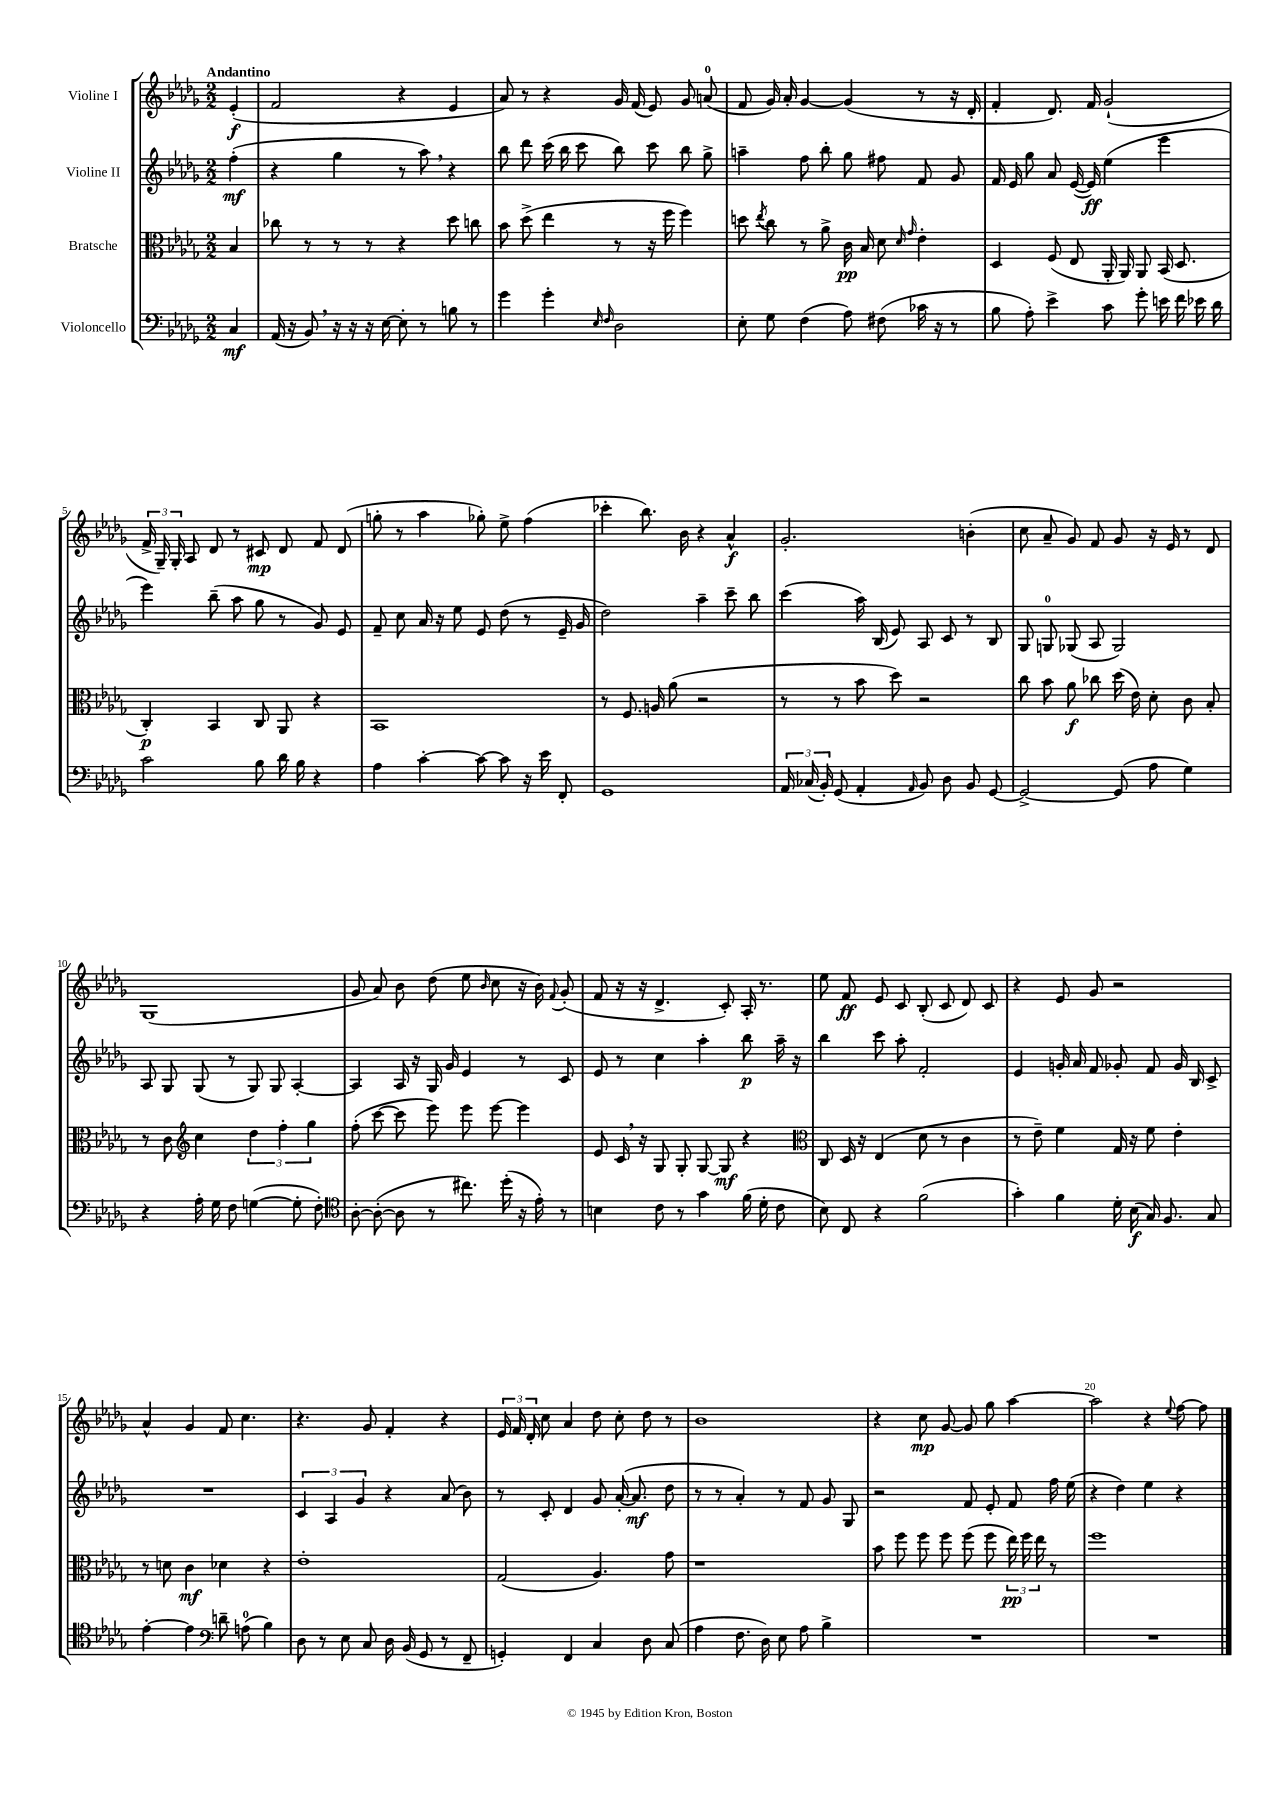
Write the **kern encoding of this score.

**kern	**dynam	**kern	**dynam	**kern	**dynam	**kern	**dynam
*part4	*part4	*part3	*part3	*part2	*part2	*part1	*part1
*staff4	*staff4	*staff3	*staff3	*staff2	*staff2	*staff1	*staff1
*I"Violoncello	*	*I"Bratsche	*	*I"Violine II	*	*I"Violine I	*
*clefF4	*	*clefC3	*	*clefG2	*	*clefG2	*
*k[b-e-a-d-g-]	*	*k[b-e-a-d-g-]	*	*k[b-e-a-d-g-]	*	*k[b-e-a-d-g-]	*
*M2/2	*	*M2/2	*	*M2/2	*	*M2/2	*
=	=	=	=	=	=	=	=
!	!	!	!	!	!	!LO:TX:a:B:t=Andantino	!
4C/	mf	4B-/	.	(4ff'\	mf	(4e-'/	f
=1	=1	=1	=1	=1	=1	=1	=1
(16AA-/	.	8cc-X\	.	4r	.	2f/	.
16r	.	.	.	.	.	.	.
8BB-,/)	.	8r	.	.	.	.	.
16r	.	8r	.	4gg-\	.	.	.
16r	.	.	.	.	.	.	.
16r	.	8r	.	.	.	.	.
[16E-\	.	.	.	.	.	.	.
8E-'\]	.	4r	.	8r	.	4r	.
8r	.	.	.	8aa-,\)	.	.	.
8Bn\	.	8dd-\	.	4r	.	4e-/	.
8r	.	8ccn\	.	.	.	.	.
=2	=2	=2	=2	=2	=2	=2	=2
4g-\	.	8b-\	.	8bb-\	.	8a-/)	.
.	.	(8dd-^\	.	8ddd-\	.	8r	.
4g-'\	.	4ee-\	.	(16ccc\	.	4r	.
.	.	.	.	16bb-\	.	.	.
.	.	.	.	8ccc\	.	.	.
16qqE-/	.	.	.	.	.	.	.
16qqF/	.	.	.	.	.	.	.
2D-\	.	8r	.	8bb-\)	.	16g-/	.
.	.	.	.	.	.	(16f/	.
.	.	16r	.	8ccc\	.	8e-/)	.
.	.	16ff\	.	.	.	.	.
.	.	4ff\)	.	8bb-\	.	8g-/	.
.	.	.	.	8gg-^\	.	(8an/	.
=3	=3	=3	=3	=3	=3	=3	=3
8E-'\	.	8ddn\	.	4aan~\	.	8f/	.
.	.	8qee-/	.	.	.	.	.
8G-\	.	8cc\	.	.	.	16g-/)	.
.	.	.	.	.	.	16a-'/	.
(4F\	.	8r	.	8ff\	.	[4g-/	.
.	.	8a-^\	.	8bb-'\	.	.	.
8A-\)	.	16c\	pp	8gg-\	.	(4g-/]	.
.	.	16B-/	.	.	.	.	.
(8F#X\	.	8d-\	.	8ff#X\	.	.	.
.	.	16qqd-/	.	.	.	.	.
.	.	16qqg-/	.	.	.	.	.
16c-X\	.	4e-'\	.	8f/	.	8r	.
16r	.	.	.	.	.	.	.
8r	.	.	.	8g-/	.	16r	.
.	.	.	.	.	.	16d-'/	.
=4	=4	=4	=4	=4	=4	=4	=4
8B-\	.	4D-/	.	16f/	.	4f'/	.
.	.	.	.	16e-/	.	.	.
8A-'\)	.	.	.	8gg-\	.	.	.
4e-^\	.	(8F/	.	8a-/	.	8.d-/)	.
.	.	8E-/	.	([16e-/	.	.	.
.	.	.	.	16e-/])	ff	16f/	.
8c\	.	16AA-'/	.	(4ee-\	.	(2g-`/	.
.	.	16AA-/)	.	.	.	.	.
8g-'\	.	8AA-/	.	.	.	.	.
16en\	.	(16BB-/	.	4eee-\	.	.	.
16f\	.	8.D-/	.	.	.	.	.
16e-X\	.	.	.	.	.	.	.
16d-\	.	.	.	.	.	.	.
!!LO:LB:g=z
=5	=5	=5	=5	=5	=5	=5	=5
2c\	.	4C'/)	p	4eee-\)	.	24f^/	.
.	.	.	.	.	.	24G-~/)	.
.	.	.	.	.	.	24G-'/	.
.	.	.	.	.	.	8A-/	.
.	.	4BB-/	.	(8bb-~\	.	8d-/	.
.	.	.	.	8aa-\	.	8r	.
8B-\	.	8C/	.	8gg-\	.	8c#X/	mp
16d-\	.	8AA-/	.	8r	.	8d-/	.
16B-\	.	.	.	.	.	.	.
4r	.	4r	.	8g-/)	.	8f/	.
.	.	.	.	8e-/	.	(8d-/	.
=6	=6	=6	=6	=6	=6	=6	=6
4A-\	.	1BB-	.	8f~/	.	8ggn'\	.
.	.	.	.	8cc\	.	8r	.
[4c'\	.	.	.	16a-/	.	4aa-\	.
.	.	.	.	16r	.	.	.
.	.	.	.	8ee-\	.	.	.
8c\_	.	.	.	8e-/	.	8gg-X'\)	.
8c\]	.	.	.	(8dd-\	.	8ee-^\	.
16r	.	.	.	8r	.	(4ff\	.
16e-\	.	.	.	.	.	.	.
8FF'/	.	.	.	16e-~/	.	.	.
.	.	.	.	16g-/	.	.	.
=7	=7	=7	=7	=7	=7	=7	=7
1GG-	.	8r	.	2dd-\)	.	4ccc-X'\	.
.	.	8.F/	.	.	.	.	.
.	.	.	.	.	.	8.bb-\)	.
.	.	16An/	.	.	.	.	.
.	.	(8a-\	.	.	.	.	.
.	.	.	.	.	.	16b-\	.
.	.	2r	.	4aa-~\	.	4r	.
.	.	.	.	8ccc~\	.	4a-^^/	f
.	.	.	.	8bb-\	.	.	.
=8	=8	=8	=8	=8	=8	=8	=8
24AA-/	.	8r	.	(4ccc\	.	2.g-'/	.
(24C-X/	.	.	.	.	.	.	.
24BB-'/)	.	.	.	.	.	.	.
(8GG-/	.	8r	.	.	.	.	.
4AA-'/	.	8b-\	.	16aa-\)	.	.	.
.	.	.	.	(16B-/	.	.	.
.	.	8dd-\)	.	8e-/)	.	.	.
16qqAA-/	.	.	.	.	.	.	.
8BB-/)	.	2r	.	8A-/	.	.	.
8D-\	.	.	.	8c/	.	.	.
8BB-/	.	.	.	8r	.	(4bn'\	.
[8GG-/	.	.	.	8B-/	.	.	.
=9	=9	=9	=9	=9	=9	=9	=9
2GG-^/_	.	8cc\	.	8G-/	.	8cc\	.
.	.	8b-\	.	8Gn/	.	8a-~/	.
.	.	8a-\	f	(8G-X/	.	8g-/)	.
.	.	8cc-X\	.	8A-/	.	8f/	.
(8GG-/]	.	(16dd-\	.	2G-/)	.	8g-/	.
.	.	16e-\)	.	.	.	.	.
8A-\	.	8d-'\	.	.	.	16r	.
.	.	.	.	.	.	16e-/	.
4G-\)	.	8c\	.	.	.	8r	.
.	.	8B-'/	.	.	.	8d-/	.
!!LO:LB:g=z
=10	=10	=10	=10	=10	=10	=10	=10
4r	.	8r	.	8A-/	.	(1G-	.
.	.	8c\	.	8G-/	.	.	.
*	*	*clefG2	*	*	*	*	*
16A-'\	.	4cc\	.	(8G-/	.	.	.
16G-\	.	.	.	.	.	.	.
8F\	.	.	.	8r	.	.	.
([4Gn\	.	6dd-\	.	8G-/)	.	.	.
.	.	.	.	8G-/	.	.	.
.	.	6ff'\	.	.	.	.	.
8G'\]	.	.	.	[4A-'/	.	.	.
.	.	6gg-\	.	.	.	.	.
8F'\)	.	.	.	.	.	.	.
=11	=11	=11	=11	=11	=11	=11	=11
*clefC4	*	*	*	*	*	*	*
[8A-'\	.	(8ff'\	.	4A-/]	.	8g-/	.
(8A-'\_	.	[8ccc\	.	.	.	8a-/)	.
8A-\]	.	8ccc\]	.	16A-/	.	8b-\	.
.	.	.	.	16r	.	.	.
8r	.	8eee-\)	.	16G-/	.	(8dd-\	.
.	.	.	.	16g-/	.	.	.
8.cc#X\)	.	8eee-\	.	4e-/	.	8ee-\	.
.	.	.	.	.	.	16qqb-/	.
.	.	[8eee-\	.	.	.	8cc\	.
(16dd-'\	.	.	.	.	.	.	.
16r	.	4eee-\]	.	8r	.	16r	.
16e-'\)	.	.	.	.	.	16b-\)	.
.	.	.	.	.	.	8qqf/	.
8r	.	.	.	8c/	.	(8g-'/	.
=12	=12	=12	=12	=12	=12	=12	=12
4Bn\	.	8e-/	.	8e-/	.	8f/	.
.	.	16c,/	.	8r	.	16r	.
.	.	16r	.	.	.	16r	.
8c\	.	8G-/	.	4cc\	.	4.d-^/	.
8r	.	8G-'/	.	.	.	.	.
4g-\	.	[8G-/	.	4aa-'\	.	.	.
.	.	8G-/]	mf	.	.	8c'/)	.
(16f\	.	4r	.	8bb-\	p	16A-'/	.
16d-'\	.	.	.	.	.	8.r	.
8c\	.	.	.	16aa-~\	.	.	.
.	.	.	.	16r	.	.	.
=13	=13	=13	=13	=13	=13	=13	=13
*	*	*clefC3	*	*	*	*	*
8B-\)	.	8C/	.	4bb-\	.	8ee-\	.
8C/	.	16D-/	.	.	.	8f/	ff
.	.	16r	.	.	.	.	.
4r	.	(4E-/	.	8ccc\	.	8e-/	.
.	.	.	.	8aa-'\	.	8c/	.
(2f\	.	8d-\	.	2f'/	.	(8B-'/	.
.	.	8r	.	.	.	8c/	.
.	.	4c\	.	.	.	8d-/)	.
.	.	.	.	.	.	8c/	.
=14	=14	=14	=14	=14	=14	=14	=14
4g-'\)	.	8r	.	4e-/	.	4r	.
.	.	8e-~\)	.	.	.	.	.
4f\	.	4f\	.	16gn'/	.	8e-/	.
.	.	.	.	16a-/	.	.	.
.	.	.	.	8f/	.	8g-/	.
16d-'\	.	16G-/	.	8g-X'/	.	2r	.
(16B-\	f	16r	.	.	.	.	.
16G-/)	.	8f\	.	8f/	.	.	.
8.F/	.	.	.	.	.	.	.
.	.	4e-'\	.	16g-/	.	.	.
.	.	.	.	16B-/	.	.	.
8G-/	.	.	.	8c^/	.	.	.
!!LO:LB:g=z
=15	=15	=15	=15	=15	=15	=15	=15
[4e-'\	.	8r	.	1r	.	4a-^^/	.
.	.	8dn\	.	.	.	.	.
4e-\]	.	4c\	mf	.	.	4g-/	.
*clefF4	*	*	*	*	*	*	*
8dn~\	.	4d-X\	.	.	.	8f/	.
(8An\	.	.	.	.	.	4.cc\	.
4B-\)	.	4r	.	.	.	.	.
=16	=16	=16	=16	=16	=16	=16	=16
8D-\	.	1e-'	.	6c/	.	4.r	.
8r	.	.	.	.	.	.	.
.	.	.	.	6A-/	.	.	.
8E-\	.	.	.	.	.	.	.
.	.	.	.	6g-/	.	.	.
8C/	.	.	.	.	.	8g-/	.
16D-\	.	.	.	4r	.	4f'/	.
(16BB-/	.	.	.	.	.	.	.
8GG-/	.	.	.	.	.	.	.
8r	.	.	.	(8a-/	.	4r	.
8FF~/	.	.	.	8b-\)	.	.	.
=17	=17	=17	=17	=17	=17	=17	=17
4GGn'/)	.	(2G-/	.	8r	.	24e-/	.
.	.	.	.	.	.	24f/	.
.	.	.	.	.	.	24d-'/	.
.	.	.	.	8c'/	.	8cc\	.
4FF/	.	.	.	4d-/	.	4a-/	.
4C/	.	4.A-/)	.	8g-/	.	8dd-\	.
.	.	.	.	([16a-'/	.	8cc'\	.
.	.	.	.	8.a-/]	mf	.	.
8D-\	.	.	.	.	.	8dd-\	.
(8C/	.	8g-\	.	8dd-\	.	8r	.
=18	=18	=18	=18	=18	=18	=18	=18
4A-\	.	1r	.	8r	.	1b-	.
.	.	.	.	8r	.	.	.
8.F\	.	.	.	4a-'/)	.	.	.
16D-\)	.	.	.	.	.	.	.
8E-\	.	.	.	8r	.	.	.
8A-\	.	.	.	8f/	.	.	.
4B-^\	.	.	.	8g-/	.	.	.
.	.	.	.	8G-/	.	.	.
=19	=19	=19	=19	=19	=19	=19	=19
1r	.	8b-\	.	2r	.	4r	.
.	.	8ff\	.	.	.	.	.
.	.	8ff\	.	.	.	8cc\	mp
.	.	8ff\	.	.	.	[8g-/	.
.	.	(8ff\	.	8f/	.	8g-/]	.
.	.	8ff\	.	8e-'/	.	8gg-\	.
.	.	24ee-\)	pp	8f/	.	[4aa-\	.
.	.	24ff\	.	.	.	.	.
.	.	24ee-\	.	.	.	.	.
.	.	8r	.	16ff\	.	.	.
.	.	.	.	(16ee-\	.	.	.
=20	=20	=20	=20	=20	=20	=20	=20
1r	.	1ff	.	4r	.	2aa-\]	.
.	.	.	.	4dd-\)	.	.	.
.	.	.	.	4ee-\	.	4r	.
.	.	.	.	.	.	8qqee-/	.
.	.	.	.	4r	.	[8ff\	.
.	.	.	.	.	.	8ff\]	.
==	==	==	==	==	==	==	==
*-	*-	*-	*-	*-	*-	*-	*-
